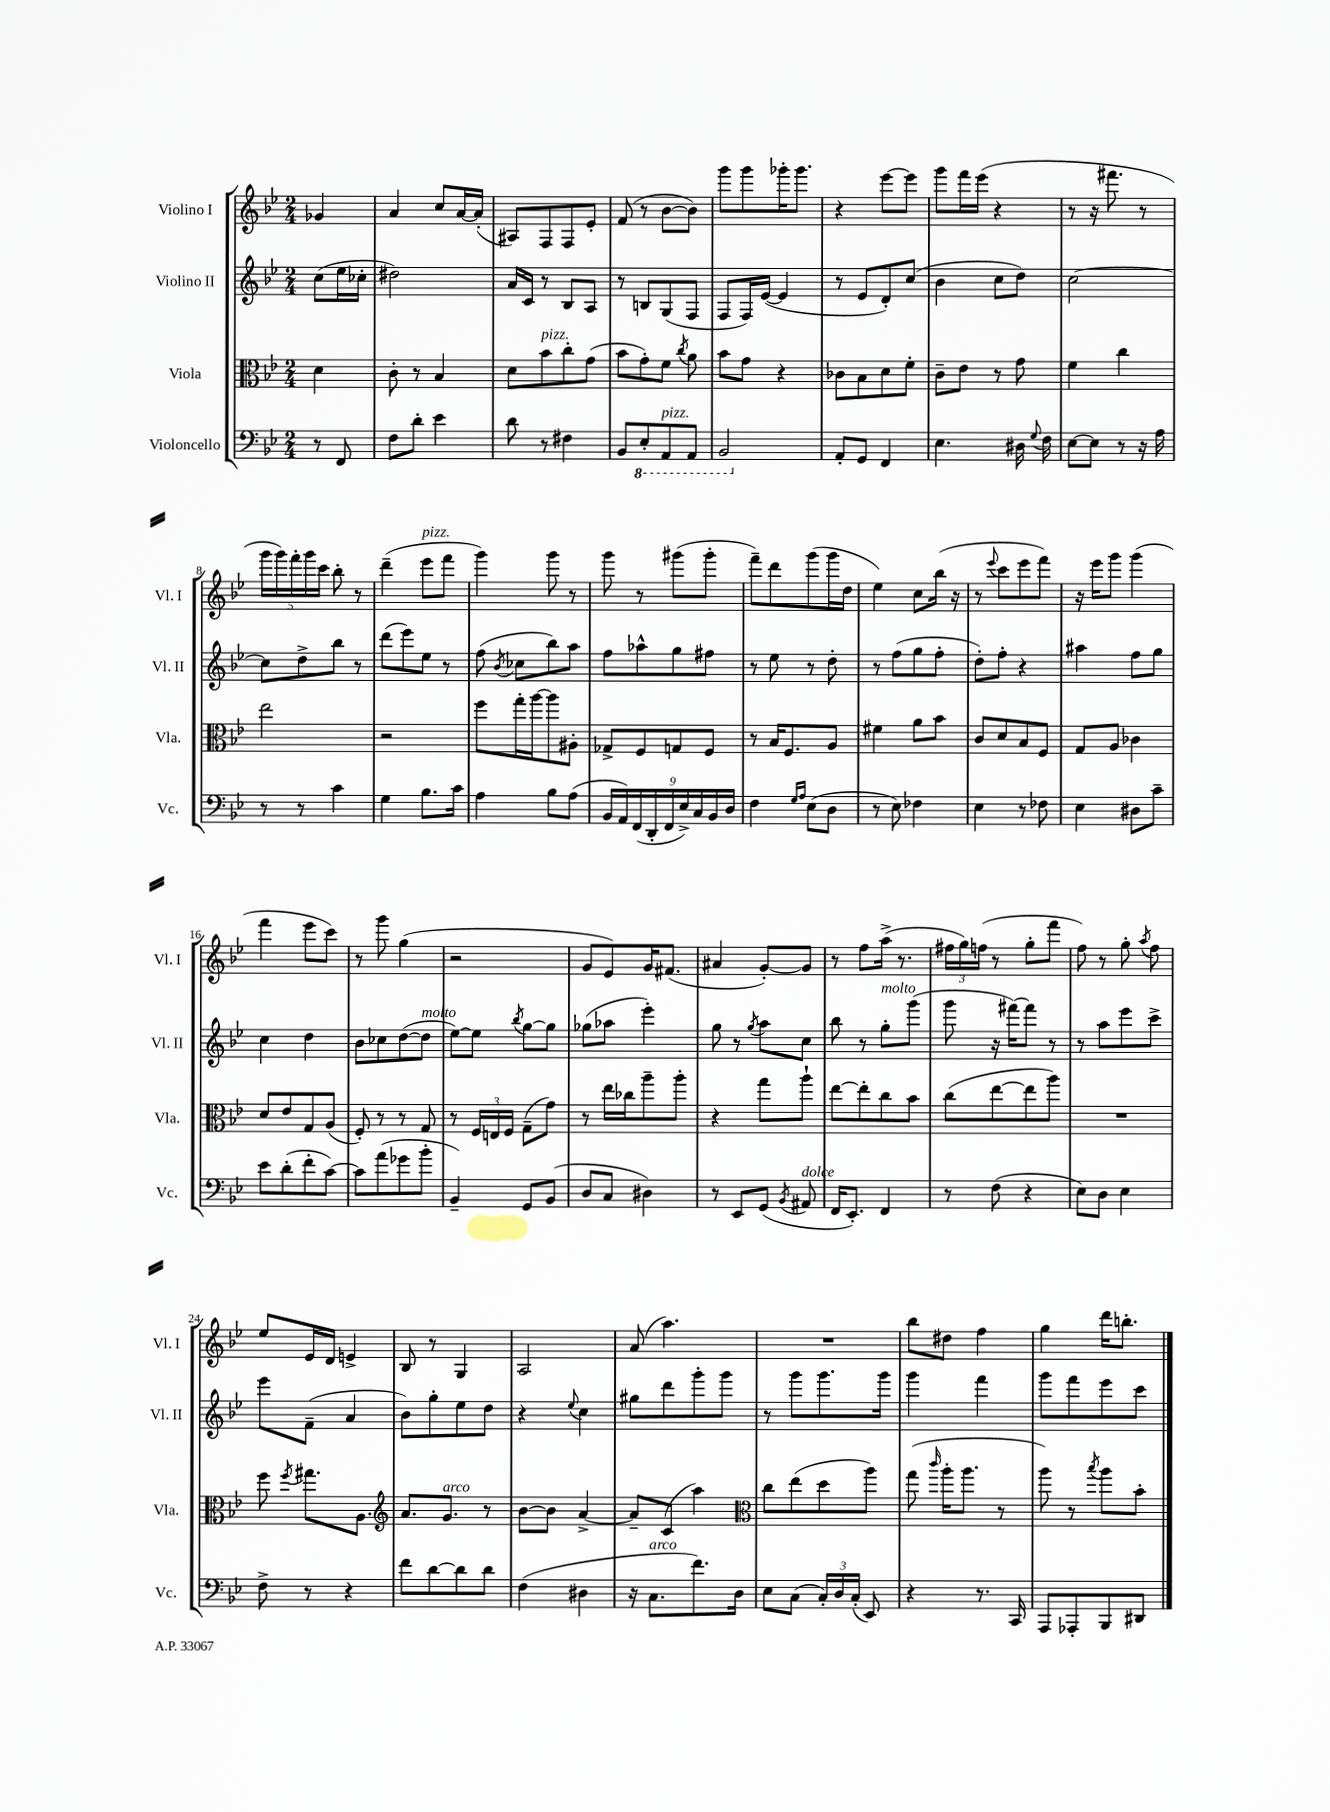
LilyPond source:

<<
\new StaffGroup <<
\new Staff = "s0" \with { instrumentName = "Violino I" shortInstrumentName = "Vl. I" } {
    \clef treble \key bes \major \numericTimeSignature \time 2/4 \partial 4
    \autoBeamOff ges'4 |
    a'4 c''8[ a'16~ a'16]-.( |
    ais8[) f8 f8 ees'8]-. |
    f'8( r8 bes'8[~ bes'8]) |
    g'''8[ g'''8 ges'''16-. ges'''8.] |
    r4 ees'''8[~ ees'''8] |
    g'''8[ f'''16 ees'''16]( r4 |
    r8 r16 fis'''8. r8 |
    \tuplet 5/4 { g'''16[ g'''16) f'''16-. g'''16 c'''16] } bes''8-. r8 |
    d'''4--( ees'''8[^\markup { \italic "pizz." } f'''8] |
    g'''4) g'''8 r8 |
    g'''8 r8 gis'''8[( gis'''8]-. |
    f'''8[--) d'''8 g'''8( g'''16 d''16] |
    ees''4) c''8[ bes''16]( r16 |
    r8 \appoggiatura { ees'''8 } c'''8[ ees'''8 f'''8]) |
    r16 ees'''16[ g'''8] g'''4( |
    f'''4 ees'''8[ c'''8]) |
    r8 g'''8 g''4( |
    r2 |
    g'8[ ees'8) g'16 fis'8.]( |
    ais'4 g'8[~-.) g'8] |
    r8 f''8[ a''16]->( r8. |
    \tuplet 3/2 { fis''16[ g''16) f''16]( } r8 g''8[-. f'''8] |
    f''8) r8 g''8-. \acciaccatura { a''8 } f''8 |
    ees''8[ ees'16 d'16] e'4-> |
    bes8 r8 g4 |
    a2 |
    a'8( a''4.) |
    R2 |
    bes''8[ dis''8] f''4 |
    g''4 d'''16[ b''8.]-. \bar "|." |
}
\new Staff = "s1" \with { instrumentName = "Violino II" shortInstrumentName = "Vl. II" } {
    \clef treble \key bes \major \numericTimeSignature \time 2/4 \partial 4
    \autoBeamOff c''8[( ees''16 ces''16]-. |
    dis''2) |
    a'16[ c'16] r8 bes8[ a8] |
    r8 b8[ g8( f8] |
    f8[ f16) ees'16]~( ees'4 |
    r8 ees'8[ d'8-.) c''8]( |
    bes'4 c''8[ d''8]) |
    c''2~ |
    c''8[ d''8-> bes''8] r8 |
    d'''8[( ees'''8) ees''8] r8 |
    f''8( \acciaccatura { bes'8 } ces''8[ bes''8) a''8] |
    f''8[ aes''8-^ g''8 fis''8] |
    r8 ees''8 r8 d''8-. |
    r8 f''8[( g''8 f''8]-. |
    d''8[-.) f''8]-. r4 |
    ais''4 f''8[ g''8] |
    c''4 d''4 |
    bes'8[ ces''8 d''8~( d''8]^\markup { \italic "molto" } |
    ees''8[~) ees''8] \acciaccatura { bes''8 } g''8[~ g''8] |
    ges''8[( aes''8] ees'''4-.) |
    g''8 r8 \acciaccatura { g''8 } a''8[ c''8] |
    bes''8 r8 g''8[-.^\markup { \italic "molto" } g'''8]( |
    g'''8 r16 fis'''16[~) fis'''8] r8 |
    r8 a''8[ ees'''8 c'''8]-> |
    ees'''8[ f'8]--( a'4 |
    bes'8[) g''8-. ees''8 d''8] |
    r4 \appoggiatura { ees''8 } c''4 |
    gis''8[ d'''8 g'''8-. g'''8] |
    r8 g'''8[ g'''8. g'''16] |
    g'''4 f'''4 |
    g'''8[ f'''8 ees'''8 c'''8] \bar "|." |
}
\new Staff = "s2" \with { instrumentName = "Viola" shortInstrumentName = "Vla." } {
    \clef alto \key bes \major \numericTimeSignature \time 2/4 \partial 4
    \autoBeamOff d'4 |
    c'8-. r8 bes4 |
    d'8[ bes'8^\markup { \italic "pizz." } c''8-. g'8]( |
    bes'8[ g'8-.) f'8] \acciaccatura { c''8 } a'8 |
    bes'8[ g'8] r4 |
    ces'8[ bes8 d'8 f'8]-. |
    c'8[-- ees'8] r8 g'8 |
    f'4 c''4 |
    ees''2 |
    r2 |
    f''8[ g''16-. a''16~ a''8 ais8]-. |
    ges8[-> f8 g8 f8] |
    r8 bes16[ f8. a8] |
    fis'4 a'8[ bes'8] |
    c'8[ d'8 bes8 f8] |
    g8[ a8] ces'4 |
    d'8[ ees'8 g8 a8]( |
    f8-.) r8 r8 g8 |
    r8 \tuplet 3/2 { f16[ e16 f16] } g8[--( g'8]) |
    r8 ees''16[ ces''16 a''8-- a''8]-. |
    r4 g''8[ a''8]-! |
    ees''8[~ ees''8-. c''8 bes'8] |
    c''8[( ees''8~ ees''8 a''8]) |
    R2 |
    f''8 \acciaccatura { f''8 } gis''8.[ a8.] |
    \clef treble a'8.[ g'8.]^\markup { \italic "arco" } r8 |
    bes'8[~ bes'8] a'4~-> |
    a'8[-- c'8]( a''4) |
    \clef alto c''8[ ees''8( d''8 a''8]) |
    g''8( \grace { c'''16 } a''16[-. a''8.] r8 |
    a''8) r8 \acciaccatura { bes''8 } a''8[ bes'8]-. \bar "|." |
}
\new Staff = "s3" \with { instrumentName = "Violoncello" shortInstrumentName = "Vc." } {
    \clef bass \key bes \major \numericTimeSignature \time 2/4 \partial 4
    \autoBeamOff r8 f,8 |
    f8[ d'8]-. ees'4 |
    d'8 r8 fis4 |
    bes,8[ \ottava #-1 ees,8-. a,,8^\markup { \italic "pizz." } a,,8] |
    bes,,2 \ottava #0 |
    a,8[-. g,8] f,4 |
    ees4. dis16 \appoggiatura { g8 } f16 |
    ees8[~ ees8] r8 r16 a16 |
    r8 r8 c'4 |
    g4 bes8.[ c'16] |
    a4 bes8[ a8]( |
    \tuplet 9/8 { bes,16[ a,16) f,16( d,16-. f,16 ees16->) c16 bes,16 d16] } |
    f4 \grace { g16[ a16] } ees8[( d8] |
    r8 ees8) fes4 |
    ees4 r8 fes8 |
    ees4 dis8[ c'8]-- |
    ees'8[ d'8-.( f'8-. c'8]~) |
    c'8[ a'8( ges'8 bes'8]-. |
    bes,4--) g,8[ bes,8]( |
    d8[ c8] dis4) |
    r8 ees,8[ g,8]( \acciaccatura { bes,8 } ais,8^\markup { \italic "dolce" } |
    f,16[ ees,8.]-.) f,4 |
    r8 f8( r4 |
    ees8[) d8] ees4 |
    f8-> r8 r4 |
    f'8[ d'8~ d'8 d'8] |
    f4( dis4 |
    r16 c8.[^\markup { \italic "arco" } f'8.) d16] |
    ees8[ c8]( \tuplet 3/2 { c16[-.) d16 c16]-.( } ees,8) |
    r4 r8. c,16 |
    a,,8[ aes,,8-. bes,,8 dis,8] \bar "|." |
}
>>
>>
